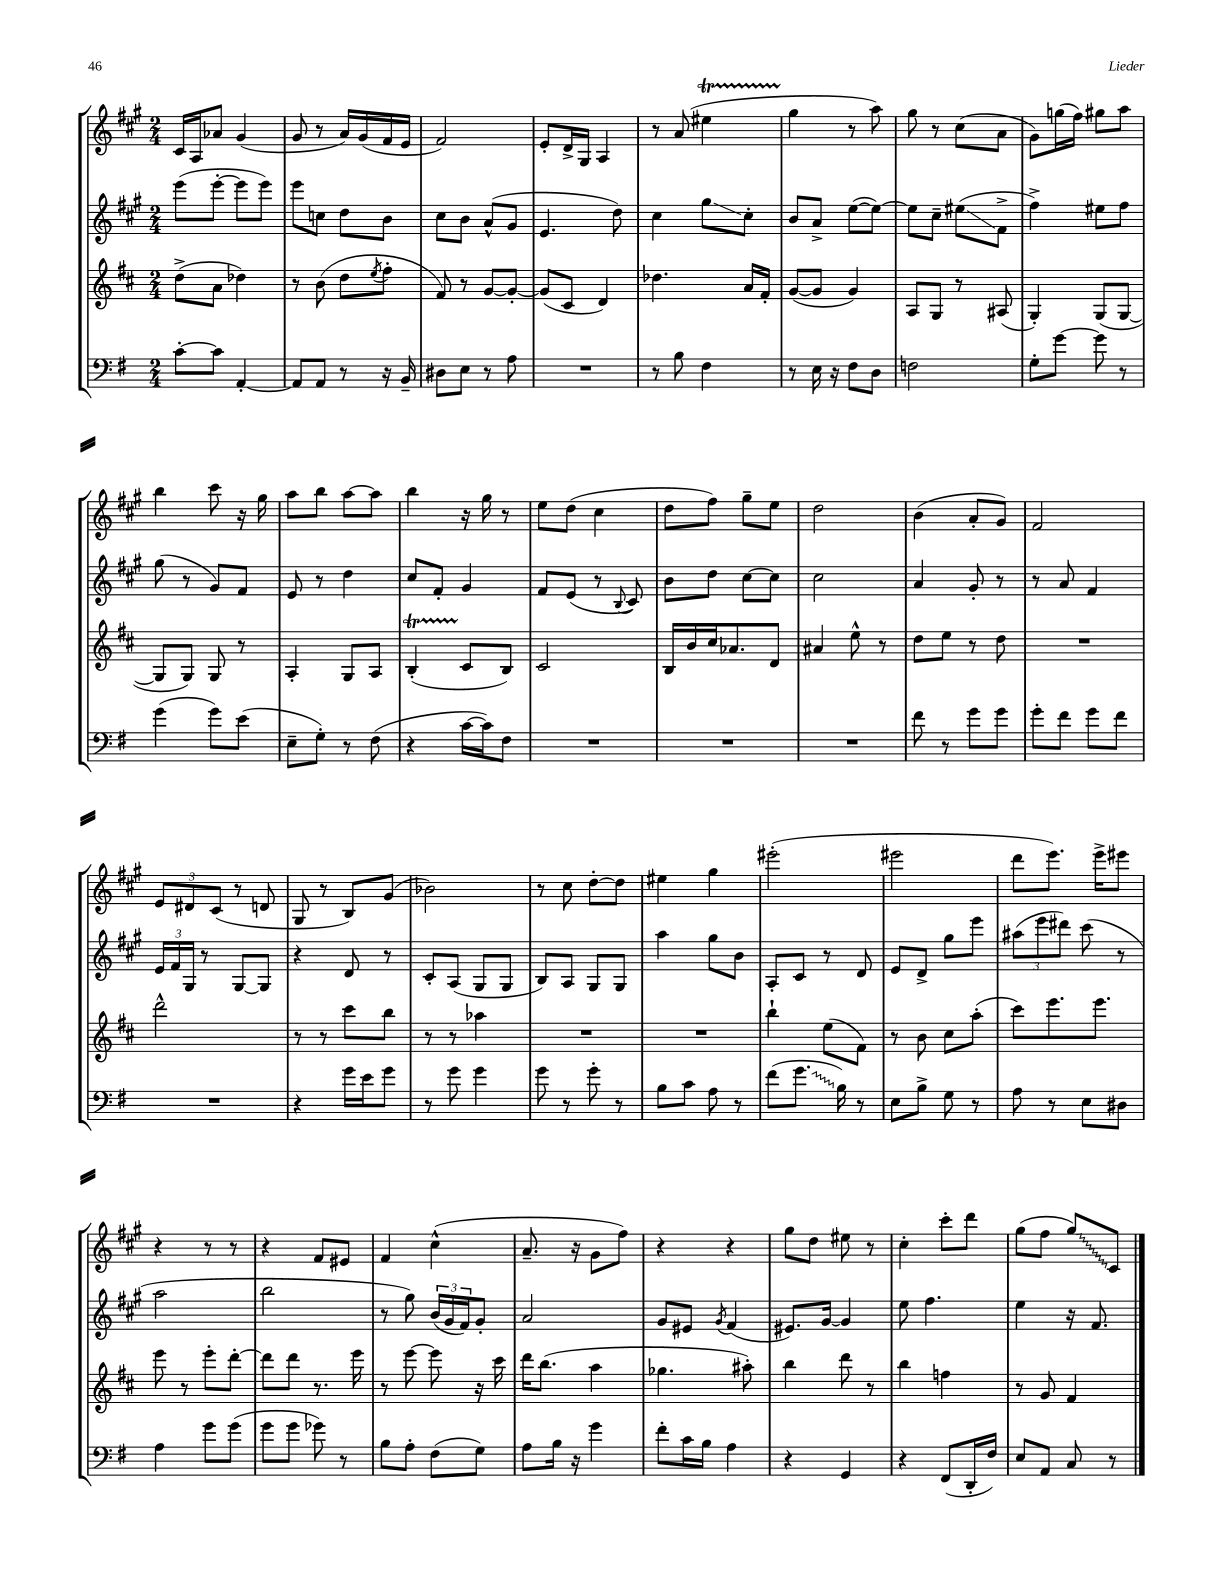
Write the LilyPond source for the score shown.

<<
\new StaffGroup <<
\new Staff = "s0" {
    \clef treble \key a \major \numericTimeSignature \time 2/4
    cis'16 a16 aes'8 gis'4( |
    gis'8 r8 a'16) gis'16( fis'16 e'16 |
    fis'2) |
    e'8-. d'16-> gis16 a4 |
    r8 a'8( eis''4\startTrillSpan |
    gis''4\stopTrillSpan r8 a''8) |
    gis''8 r8 cis''8( a'8 |
    gis'8) g''16( fis''16) gis''8 a''8 |
    b''4 cis'''8 r16 gis''16 |
    a''8 b''8 a''8~ a''8 |
    b''4 r16 gis''16 r8 |
    e''8 d''8( cis''4 |
    d''8 fis''8) gis''8-- e''8 |
    d''2 |
    b'4( a'8-. gis'8) |
    fis'2 |
    \tuplet 3/2 { e'8 dis'8 cis'8( } r8 d'8 |
    gis8 r8 b8) gis'8( |
    bes'2) |
    r8 cis''8 d''8~-. d''8 |
    eis''4 gis''4 |
    eis'''2-.( |
    eis'''2 |
    d'''8 e'''8.) e'''16-> eis'''8 |
    r4 r8 r8 |
    r4 fis'8 eis'8 |
    fis'4 cis''4-^( |
    a'8.-- r16 gis'8 fis''8) |
    r4 r4 |
    gis''8 d''8 eis''8 r8 |
    cis''4-. cis'''8-. d'''8 |
    gis''8( fis''8 \once \override Glissando.style = #'zigzag gis''8\glissando) cis'8 \bar "|." |
}
\new Staff = "s1" {
    \clef treble \key a \major \numericTimeSignature \time 2/4
    e'''8( e'''8~-. e'''8 e'''8) |
    e'''8 c''8 d''8 b'8 |
    cis''8 b'8 a'8-^( gis'8 |
    e'4. d''8) |
    cis''4 gis''8\glissando cis''8-. |
    b'8 a'8-> e''8~( e''8~) |
    e''8 cis''8-- eis''8\glissando( fis'8-> |
    fis''4->) eis''8 fis''8 |
    gis''8( r8 gis'8) fis'8 |
    e'8 r8 d''4 |
    cis''8 fis'8-. gis'4 |
    fis'8 e'8( r8 \appoggiatura { b8 } cis'8) |
    b'8 d''8 cis''8~ cis''8 |
    cis''2 |
    a'4 gis'8-. r8 |
    r8 a'8 fis'4 |
    \tuplet 3/2 { e'16 fis'16 gis16 } r8 gis8~ gis8 |
    r4 d'8 r8 |
    cis'8-. a8( gis8 gis8 |
    b8) a8 gis8 gis8 |
    a''4 gis''8 b'8 |
    a8-. cis'8 r8 d'8 |
    e'8 d'8-> gis''8 e'''8 |
    \tuplet 3/2 { ais''8( e'''8 dis'''8) } cis'''8( r8 |
    a''2 |
    b''2 |
    r8 gis''8) \tuplet 3/2 { b'16( gis'16 fis'16) } gis'8-. |
    a'2 |
    gis'8 eis'8 \acciaccatura { gis'8 } fis'4( |
    eis'8.) gis'16~ gis'4 |
    e''8 fis''4. |
    e''4 r16 fis'8. \bar "|." |
}
\new Staff = "s2" {
    \clef treble \key d \major \numericTimeSignature \time 2/4
    d''8->( a'8 des''4) |
    r8 b'8( d''8 \acciaccatura { e''8 } fis''8-. |
    fis'8) r8 g'8~ g'8~-. |
    g'8( cis'8 d'4) |
    des''4. a'16 fis'16-. |
    g'8~( g'8 g'4) |
    a8 g8 r8 ais8( |
    g4-.) g8( g8~ |
    g8 g8) g8 r8 |
    a4-. g8 a8 |
    b4-.\startTrillSpan( cis'8\stopTrillSpan b8) |
    cis'2 |
    b16 b'16 cis''16 aes'8. d'8 |
    ais'4 e''8-^ r8 |
    d''8 e''8 r8 d''8 |
    R2 |
    d'''2-^ |
    r8 r8 cis'''8 b''8 |
    r8 r8 aes''4 |
    R2 |
    R2 |
    b''4-! e''8( fis'8) |
    r8 b'8 cis''8 a''8-.( |
    cis'''8) e'''8. e'''8. |
    e'''8 r8 e'''8-. d'''8~-. |
    d'''8 d'''8 r8. e'''16 |
    r8 e'''8~ e'''8 r16 cis'''16 |
    d'''16 b''8.( a''4 |
    ges''4. ais''8-.) |
    b''4 d'''8 r8 |
    b''4 f''4 |
    r8 g'8 fis'4 \bar "|." |
}
\new Staff = "s3" {
    \clef bass \key g \major \numericTimeSignature \time 2/4
    c'8~-. c'8 a,4~-. |
    a,8 a,8 r8 r16 b,16-- |
    dis8 e8 r8 a8 |
    R2 |
    r8 b8 fis4 |
    r8 e16 r16 fis8 d8 |
    f2 |
    g8-. g'8~ g'8 r8 |
    g'4( g'8) e'8( |
    e8-- g8-.) r8 fis8( |
    r4 c'16~ c'16) fis8 |
    R2 |
    R2 |
    R2 |
    fis'8 r8 g'8 g'8 |
    g'8-. fis'8 g'8 fis'8 |
    R2 |
    r4 g'16 e'16 g'8 |
    r8 g'8 g'4 |
    g'8 r8 g'8-. r8 |
    b8 c'8 a8 r8 |
    fis'8( \once \override Glissando.style = #'zigzag g'8.\glissando b16) r8 |
    e8 b8-> g8 r8 |
    a8 r8 e8 dis8 |
    a4 g'8 g'8( |
    g'8 g'8 ges'8) r8 |
    b8 a8-. fis8( g8) |
    a8 b16 r16 g'4 |
    fis'8-. c'16 b16 a4 |
    r4 g,4 |
    r4 fis,8( d,16-. fis16) |
    e8 a,8 c8 r8 \bar "|." |
}
>>
>>
\layout { \context { \Score \remove "Bar_number_engraver" } }
